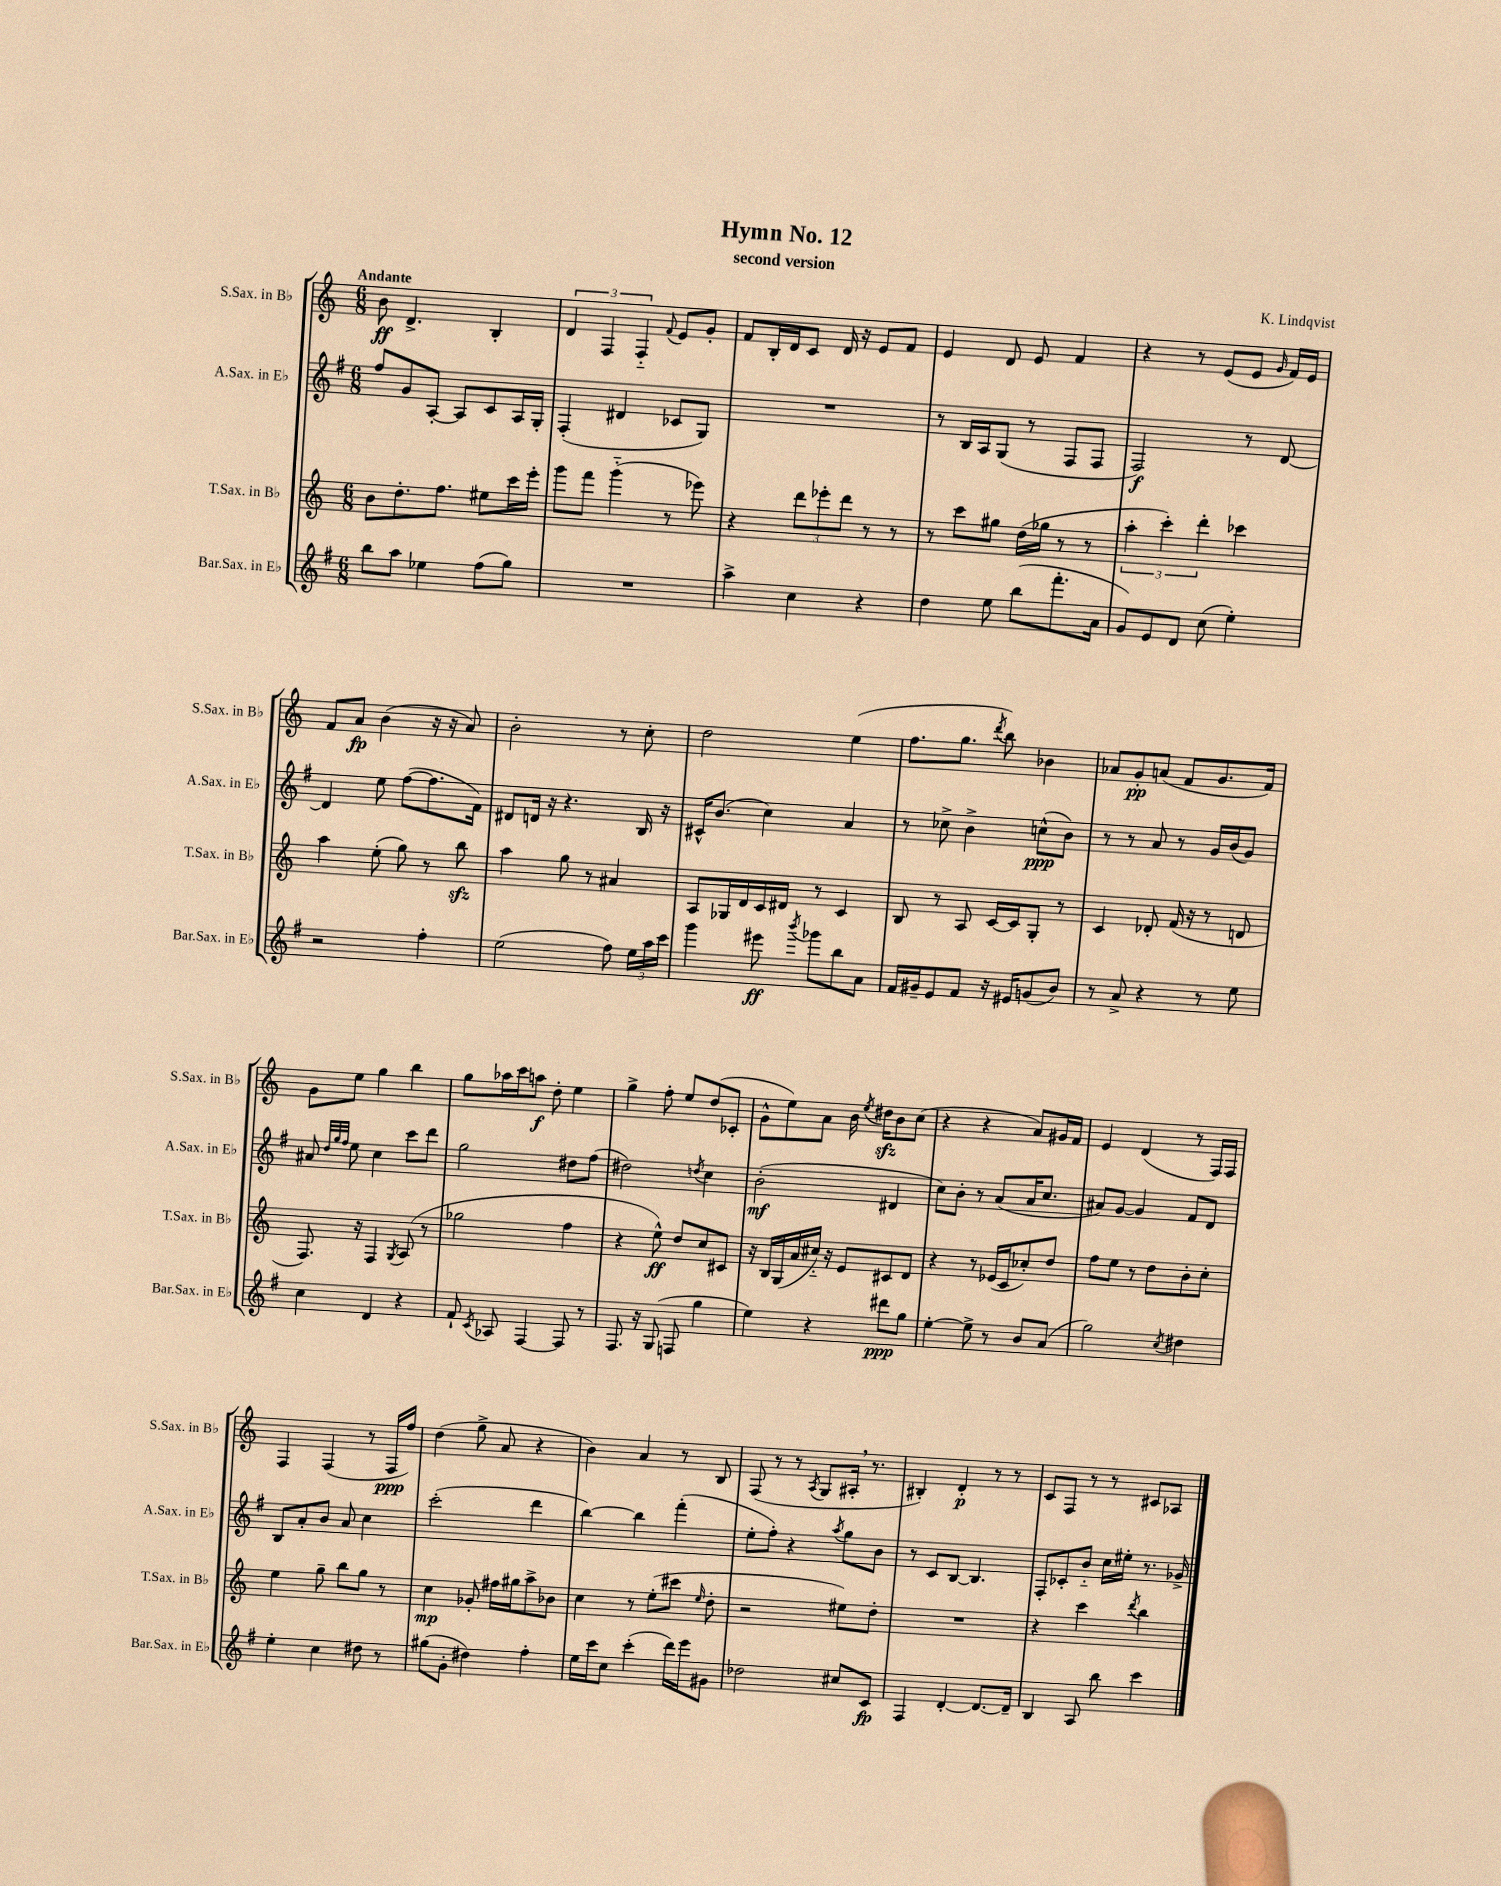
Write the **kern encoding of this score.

**kern	**kern	**kern	**kern
*staff4	*staff3	*staff2	*staff1
*clefG2	*clefG2	*clefG2	*clefG2
*k[f#]	*k[]	*k[f#]	*k[]
*M6/8	*M6/8	*M6/8	*M6/8
8bb	8b	8ff#	8b
8aa	8.dd'	8g	4.d^
4ee-	.	[8A'	.
.	8.ff	.	.
.	.	8A]	.
(8ff#	8ee#	8c	4B'
8gg)	16ccc	16A	.
.	16eee'	16G'	.
=	=	=	=
2.r	8ggg	(4F#'	6d
.	8fff	.	.
.	.	.	6F
.	(4ggg'~	4d#	.
.	.	.	6F'~
.	.	.	8qqf
.	8r	8c-	8e
.	8eee-)	8G)	8g'
=	=	=	=
4aa^	4r	2.r	8f
.	.	.	16B'
.	.	.	16d
4cc	12ddd	.	8c
.	12eee-'	.	.
.	.	.	16d
.	12ddd	.	.
.	.	.	16r
4r	8r	.	8e
.	8r	.	8f
=	=	=	=
4dd	8r	8r	4e
.	8ccc	16B	.
.	.	16A	.
8ee	8gg#	(8G	8d
(8bb	(16dd	8r	8e
.	16gg-	.	.
8.fff#'	8r	8F#	4f
.	8r	8F#	.
16a	.	.	.
=	=	=	=
8g)	6aa'	2F#)	4r
8e	.	.	.
.	6ccc')	.	.
8d	.	.	8r
.	6ddd'	.	.
(8cc	.	.	(8e
4ee')	4ccc-	8r	8e
.	.	.	16qqg
.	.	[8d	16f)
.	.	.	16e
=	=	=	=
2r	4aa	4d]	8f
.	.	.	8a
.	(8ee'	8ee	(4b
.	8gg)	([8ff#	.
4ff#'	8r	8.ff#]	16r
.	.	.	16r
.	8bb	.	8a)
.	.	16f#)	.
=	=	=	=
(2ee	4aa	8d#	2b'
.	.	16d	.
.	.	16r	.
.	8gg	4.r	.
.	8r	.	.
8ff#)	4a#	.	8r
24ee	.	16B	8cc'
24aa	.	.	.
.	.	16r	.
24ccc	.	.	.
=	=	=	=
4ggg	8A	16c#^^	2dd
.	.	(8.b	.
.	16G-	.	.
.	16d	.	.
8eee#	16c	4cc)	.
.	16d#	.	.
8qbbb	.	.	.
8ggg-	8r	.	.
8bb	4c	4a	(4ee
8a	.	.	.
=	=	=	=
16f#	8B	8r	8.ff
16g#~	.	.	.
8e	8r	8cc-^	.
.	.	.	8.gg
8f#	8A	4b^	.
.	.	.	8qddd
16r	[16c	.	8bb)
16e#	16c]	.	.
(8g	8G'	(8cc^^	4b-
8b)	8r	8b)	.
=	=	=	=
8r	4c	8r	8a-
8a^	.	8r	8g'
4r	8d-'	8a	(8a
.	(16f	8r	8f
.	16r	.	.
8r	8r	16g	8.g
.	.	(16b	.
8ee	8d	8g)	.
.	.	.	16f)
=	=	=	=
4cc	8.F)	8a#	8g
.	.	32qqdd	.
.	.	32qqgg	.
.	.	32qqff#	.
.	.	8ee	8ee
.	16r	.	.
4d	4F	4cc	4gg
.	8qG	.	.
4r	(8A	8ccc	4bb
.	8r	8ddd	.
=	=	=	=
8f#`	2gg-	2gg	8gg
8qc	.	.	.
8A-	.	.	16aa-
.	.	.	16ccc
[4F#	.	.	8aa
.	.	.	8dd'
8F#]	4ff	8dd#	4ee
8r	.	(8ff#	.
=	=	=	=
8.F#	4r	2dd#)	4gg^
16r	.	.	.
(8G	8ee^^)	.	8ff'
8F	8dd	.	8ee
.	.	8qdd	.
4gg	8cc	4cc	(8dd
.	8c#	.	8c-'
=	=	=	=
4ee)	16r	(2b'	8g^^
.	16B	.	.
.	(16G	.	8ee)
.	16a	.	.
4r	16cc#'~)	.	8a
.	16r	.	.
.	8e	.	16b
.	.	.	8qee
.	.	.	16dd#
8ddd#	8c#	4d#	8b
8gg	8d	.	(8cc
=	=	=	=
[4ee'	4r	8cc)	4r
.	.	8b'	.
8ee^]	8r	8r	4r
8r	(16e-	(8a	.
.	16c	.	.
8b	8cc-')	16a	8a)
.	.	8.cc	.
(8a	8dd	.	16g#
.	.	.	16f
=	=	=	=
2gg)	8ff	8a#)	4e
.	8ee	[8g	.
.	8r	4g]	(4d
.	8dd	.	.
8qcc	.	.	.
4dd#	8b'	8f#	8r
.	8cc'	8d	16F)
.	.	.	16F
=	=	=	=
4ee'	4ee	8B	4F
.	.	8a'	.
4cc	8gg~	8b	(4F
.	8bb	8a	.
8dd#	8gg	4cc	8r
8r	8r	.	16F
.	.	.	16ff)
=	=	=	=
(8gg#	4cc	(2ccc'	(4dd
8g'	.	.	.
4dd#)	8g-'	.	8gg^
.	16ff#	.	8a
.	16gg#	.	.
4ff#'	8aa^	4ddd	4r
.	8b-	.	.
=	=	=	=
16ee	4cc	[4bb)	4b)
16ccc	.	.	.
8cc	.	.	.
(4ccc'	8r	4bb]	4a
.	(8ee'	.	.
16ddd)	8ccc#	(4fff#'	8r
16eee	.	.	.
.	16qqee	.	.
8g#	8dd'	.	8B
=	=	=	=
2dd-	2r	8ee'	(8F
.	.	8ff#')	8r
.	.	4r	8r
.	.	.	8qA
.	.	.	8G
.	.	8qaa	.
8cc#	8ee#)	8gg	16A#'
.	.	.	8.r
8c	8dd'	8b	.
=	=	=	=
4F#	2.r	8r	4B#')
.	.	8c	.
[4d'	.	[8B	4d'
.	.	4.B]	.
8.d_	.	.	8r
.	.	.	8r
16d~]	.	.	.
=	=	=	=
4B	4r	8F#'	8c
.	.	8c-'	8F
8A	4ccc	8b'~	8r
8bb	.	16cc	8r
.	.	16ee#'	.
.	8qddd	.	.
4ccc	4bb	8.r	8c#
.	.	.	8A-
.	.	16g-^	.
==	==	==	==
*-	*-	*-	*-
